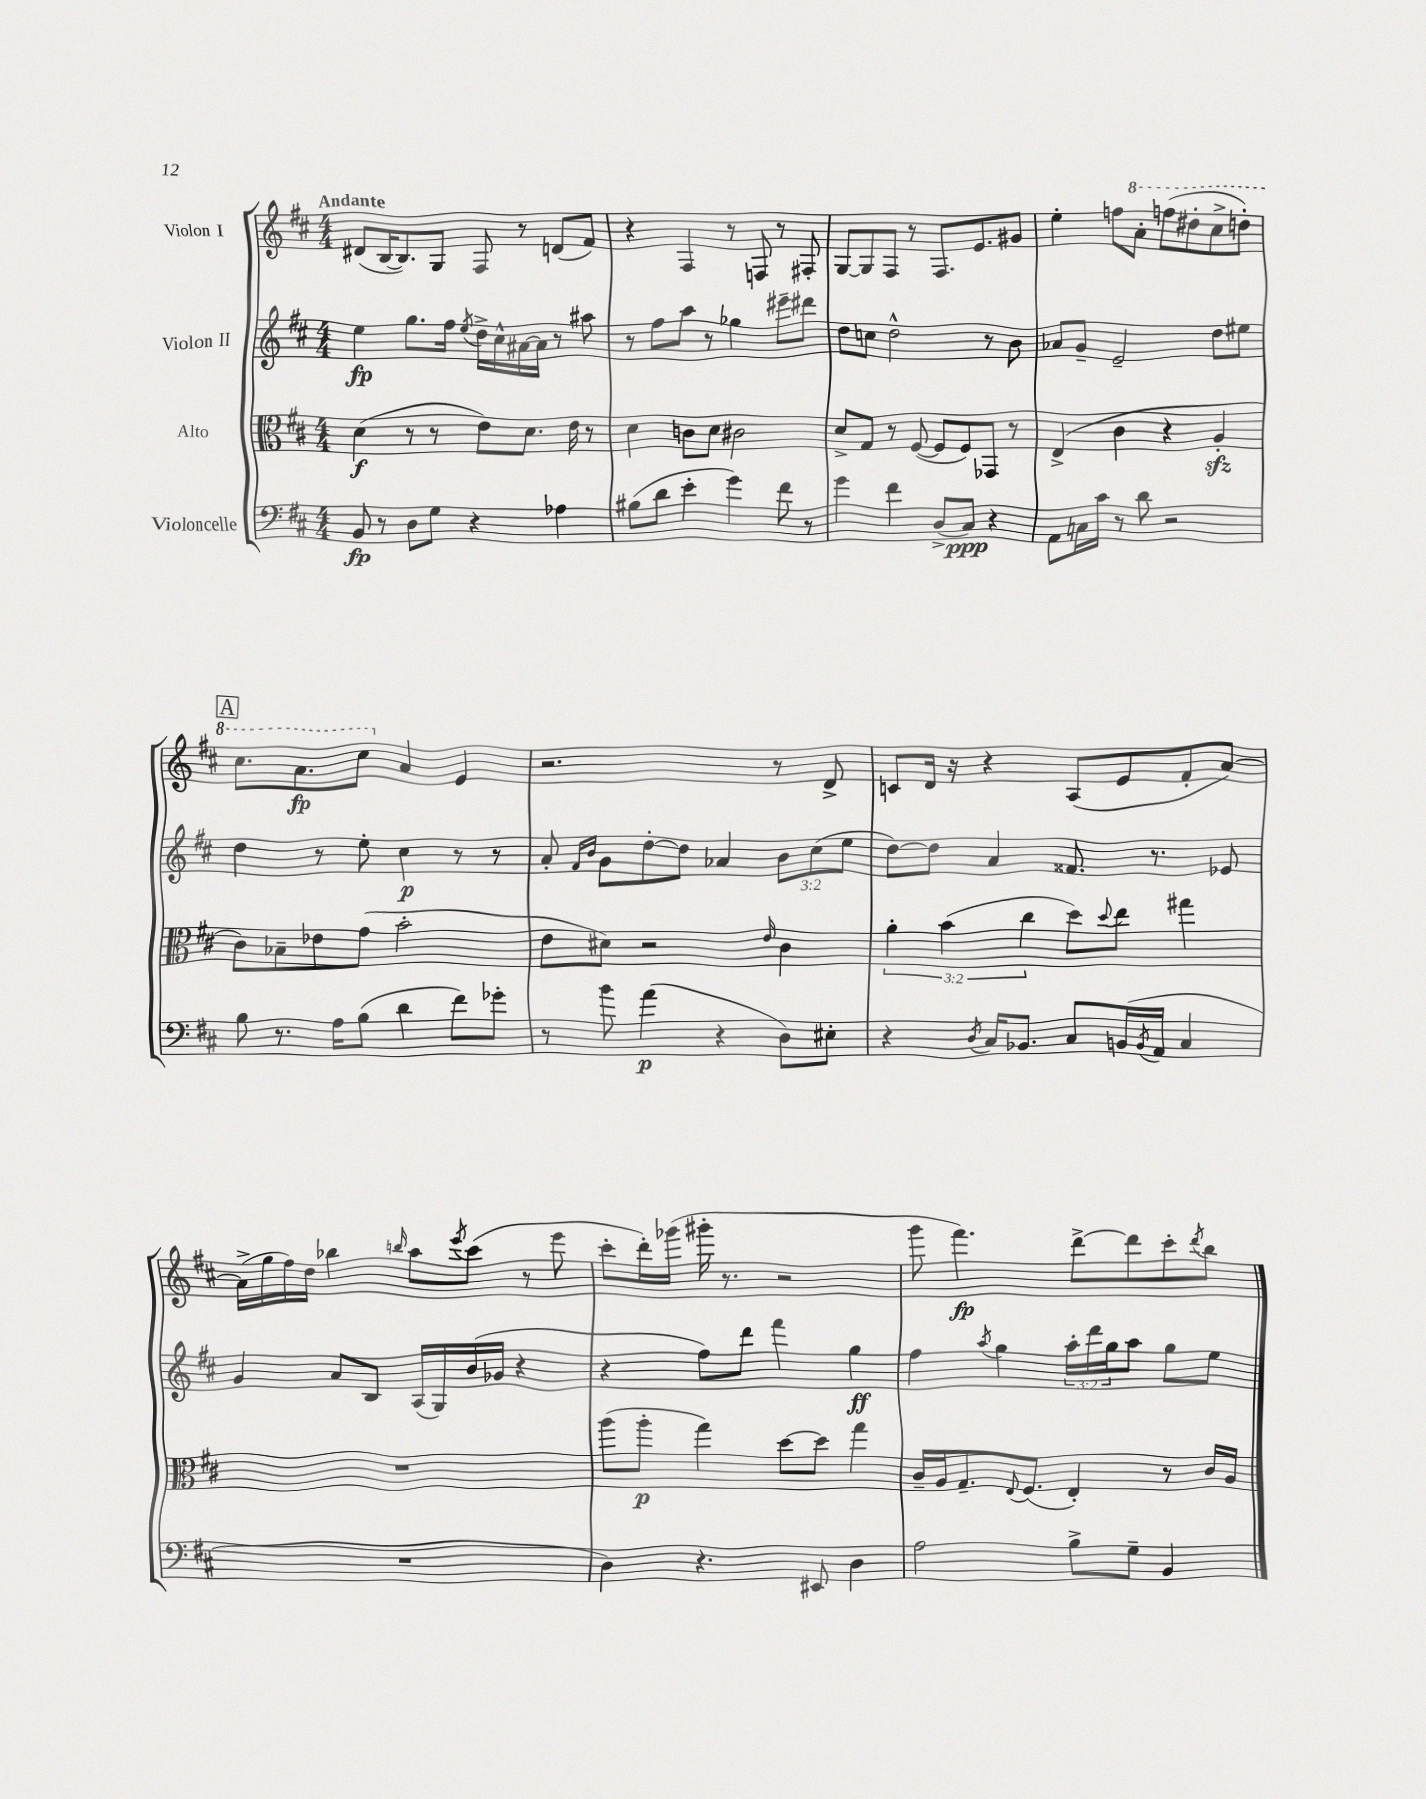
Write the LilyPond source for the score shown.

<<
\new StaffGroup <<
\new Staff = "s0" \with { instrumentName = "Violon I" } {
    \clef treble \key d \major \numericTimeSignature \time 4/4 \tempo "Andante"
    dis'8( b16~ b8.) g8 fis8 r8 d'8( fis'8) |
    r4 fis4 r8 f8 r8 fis8-. |
    g8~ g8 fis8 r8 fis8. e'8. gis'8 |
    e''4-. f''8 \ottava #1 a''8-. f'''8( dis'''8-. cis'''8-> d'''8-.) |
    \mark \markup { \box "A" } cis'''8. a''8.\fp cis'''8 \ottava #0 a'4 e'4 |
    r2. r8 d'8-> |
    c'8 d'16 r16 r4 a8( e'8 fis'8-. a'8~) |
    a'16->( g''16 fis''16) d''16 bes''4 \grace { b''16 } a''8 \acciaccatura { e'''8 } cis'''8( r8 e'''8 |
    cis'''8-. d'''16-.) ges'''16( gis'''16-. r8. r2 |
    g'''8 fis'''4.\fp) d'''8~-> d'''8 cis'''8-. \acciaccatura { d'''8 } b''8 \bar "|." |
}
\new Staff = "s1" \with { instrumentName = "Violon II" } {
    \clef treble \key d \major \numericTimeSignature \time 4/4 \override Staff.TupletNumber.text = #tuplet-number::calc-fraction-text
    e''4\fp g''8. fis''16 \acciaccatura { e''8 } d''16-> cis''16-^ ais'16~ ais'16 r8 ais''8 |
    r8 fis''8 a''8 r8 ges''4 eis'''8-- dis'''8 |
    d''8 c''8 d''2-^ r8 b'8 |
    aes'8 g'8-- e'2-- d''8 eis''8 |
    \mark \markup { \box "A" } d''4 r8 e''8-. cis''4\p r8 r8 |
    a'8-. \grace { fis'16 b'16 } g'8 d''8~-. d''8 aes'4 \tuplet 3/2 { b'8 cis''8( e''8 } |
    d''8~) d''8 a'4 fisis'8. r8. ees'8 |
    g'4 a'8 b8 a16( g16) b'16( ges'16 r4 |
    r4 fis''8) d'''8 fis'''4 g''4\ff |
    fis''4 \acciaccatura { a''8 } g''4 \tuplet 3/2 { a''16-. d'''16 g''16 } a''8 g''8 e''8 \bar "|." |
}
\new Staff = "s2" \with { instrumentName = "Alto" } {
    \clef alto \key d \major \numericTimeSignature \time 4/4 \override Staff.TupletNumber.text = #tuplet-number::calc-fraction-text
    d'4\f( r8 r8 e'8) d'8. e'16 r8 |
    d'4 c'8 d'8 cis'2 |
    d'8-> g8 r8 fis8~( fis8 fis8) ges,8 r8 |
    e4->( cis'4 r4 a4-.\sfz |
    \mark \markup { \box "A" } cis'8) bes8-- ees'8 g'8( b'2-. |
    e'8 dis'8) r2 \grace { e'16 } cis'4 |
    \tuplet 3/2 { a'4-. b'4( cis''4 } d''8) \appoggiatura { d''8 } e''8 gis''4 |
    R1 |
    a''8( a''8-.\p g''4) d''8~ d''8 g''4 |
    cis'16-- a16 g8.-- \appoggiatura { e8 } fis8.( e4-.) r8 cis'16 a16 \bar "|." |
}
\new Staff = "s3" \with { instrumentName = "Violoncelle" } {
    \clef bass \key d \major \numericTimeSignature \time 4/4
    b,8\fp r8 d8 g8 r4 aes4 |
    bis8( d'8 e'4-. g'4) fis'8 r8 |
    g'4 fis'4 d8->( cis8\ppp) r4 |
    a,8 c16 cis'16 r8 d'8 r2 |
    \mark \markup { \box "A" } b8 r8. a16 b8( d'4 fis'8) ges'8-. |
    r8 b'8 a'4\p( r4 d8) eis8-. |
    r4 \acciaccatura { d8 } cis16 bes,8. cis8 b,16( \acciaccatura { b,8 } a,16 cis4 |
    R1 |
    d4) r4. eis,8 d4 |
    a2 b8-> g8-- b,4 \bar "|." |
}
>>
>>
\layout { \context { \Score \remove "Bar_number_engraver" } }
